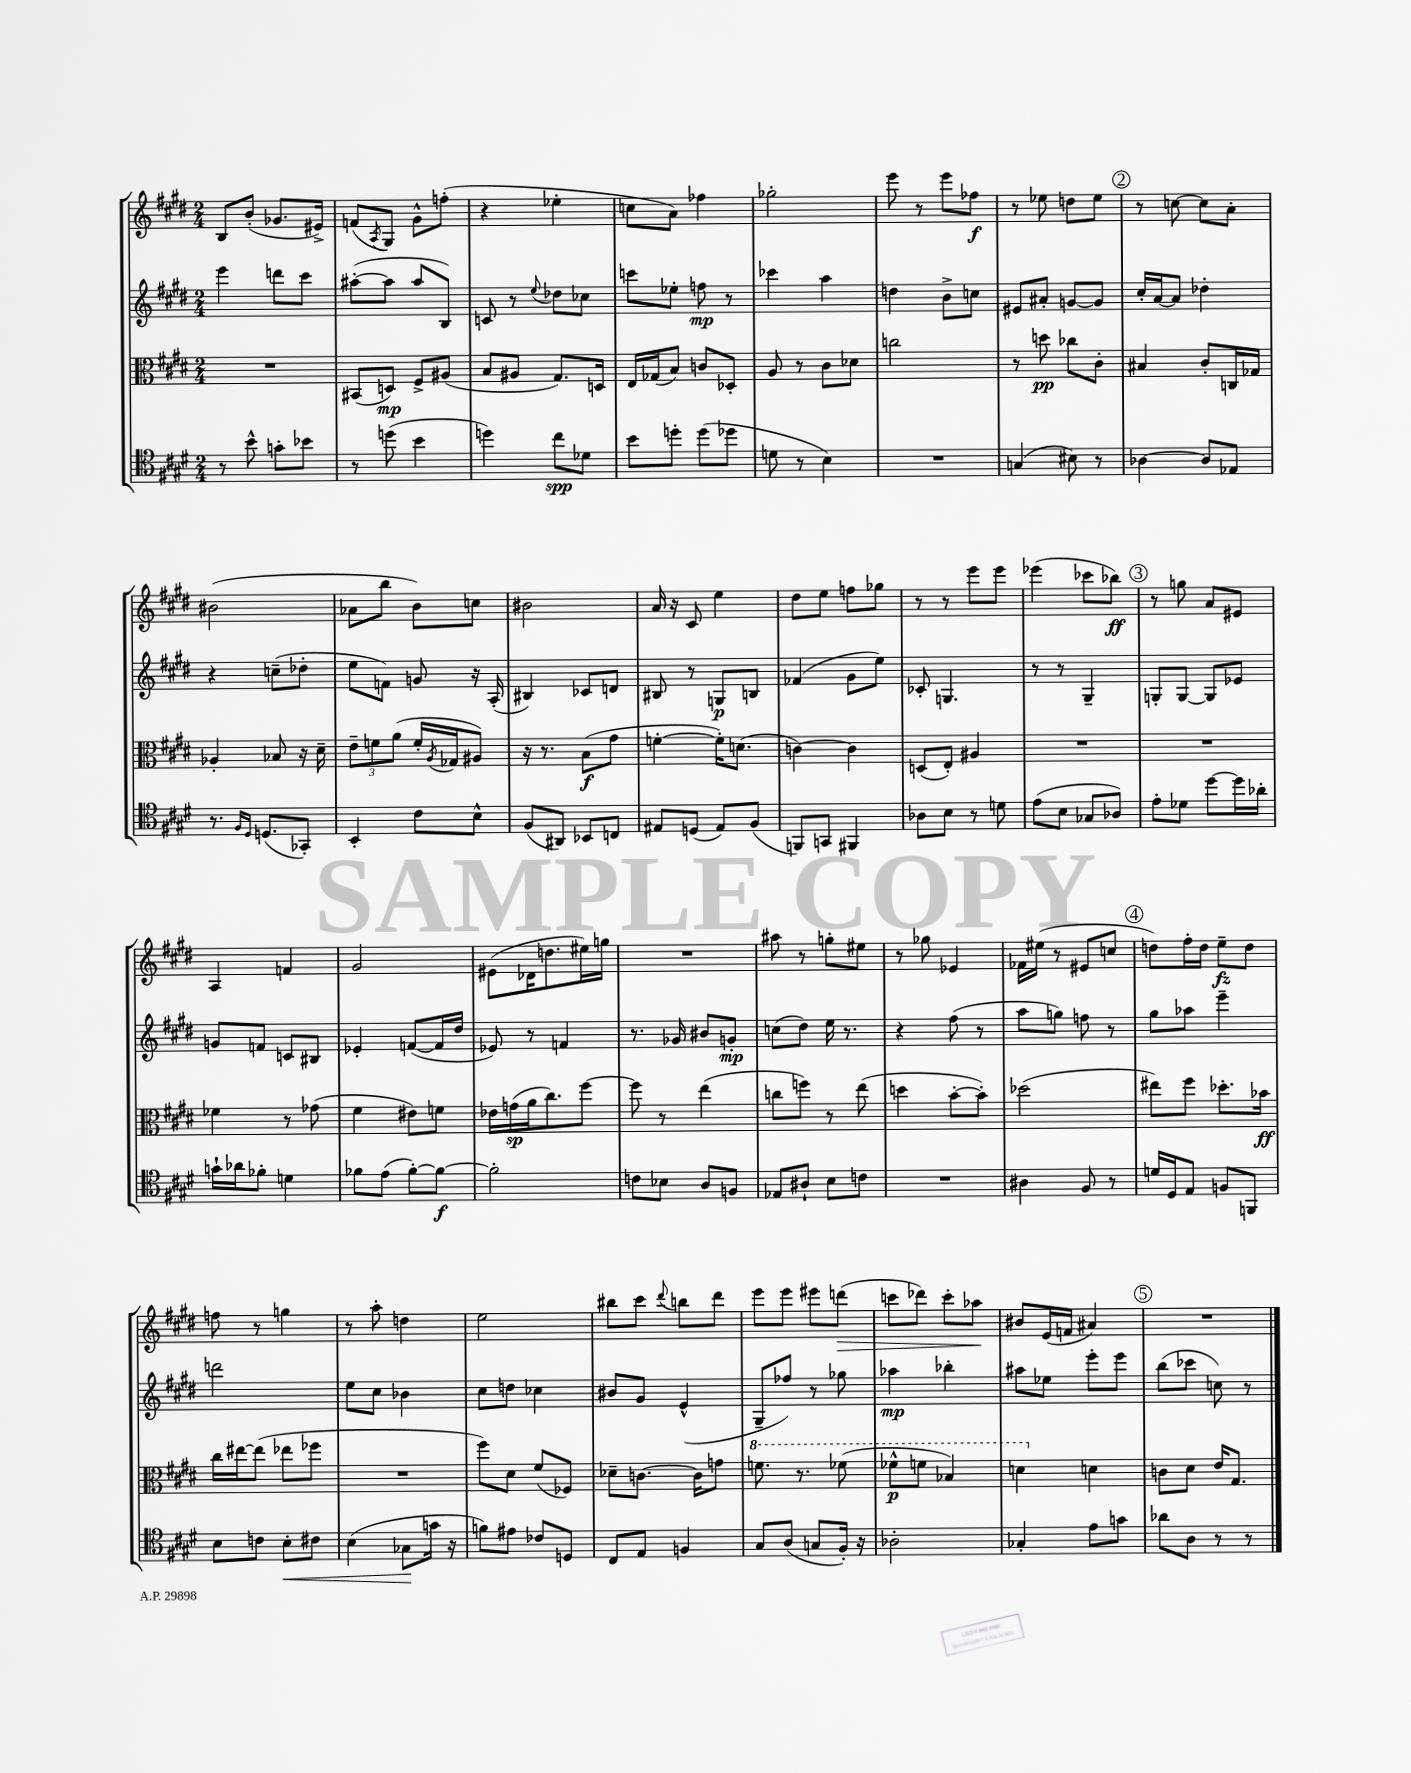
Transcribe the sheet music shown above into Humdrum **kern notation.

**kern	**kern	**kern	**kern
*staff4	*staff3	*staff2	*staff1
*clefC4	*clefC3	*clefG2	*clefG2
*k[f#c#g#d#]	*k[f#c#g#d#]	*k[f#c#g#d#]	*k[f#c#g#d#]
*M2/4	*M2/4	*M2/4	*M2/4
8r	2r	4eee	8B
8b^^	.	.	(8b'
8g'	.	8ddd	8.g-
8b-	.	8ccc#	.
.	.	.	16e#^)
=	=	=	=
8r	(8BB#	([8aa#'	(8f
.	.	.	8qA
(8dd	8D)	8aa#]	8G#)
4b	8F#^	8aa#	8g#^^
.	(8A#	8B)	(8ff'
=	=	=	=
4dd)	8B	8c	4r
.	8A#	8r	.
.	.	8qqee	.
8cc#	8.G#)	8dd-	4ee-'
8d-	.	8cc-	.
.	16D	.	.
=	=	=	=
8b	16E	8ccc	8cc
.	(16G-	.	.
8dd'	8B)	8ee-'	8a)
(8dd	8c	8ff	4ff-
8dd-	8D-'	8r	.
=	=	=	=
8d	8A	4ccc-	2gg-'
8r	8r	.	.
4B)	8c#	4aa	.
.	8d-	.	.
=	=	=	=
2r	2cc	4dd	8eee
.	.	.	8r
.	.	8b^	8eee
.	.	8cc	8ff-
=	=	=	=
(4G	8r	8e#	8r
.	8dd	8a#'	8ee-
8B#)	8cc-	[8g	8dd
8r	8c#'	8g]	8ee-
=	=	=	=
[4A-	4B#	16cc#'	8r
.	.	[16a	.
.	.	8a]	[8cc
8A-]	8c#'	4dd-'	8cc]
8E-	16C	.	8a'
.	16G-	.	.
=	=	=	=
8.r	4A-'	4r	(2b#
16qqF#	.	.	.
16qqD#	.	.	.
(8.D	.	.	.
.	8B-	(8cc~	.
8GG-')	16r	8dd-'	.
.	16d#~	.	.
=	=	=	=
4BB'	12e~	8ee	8a-
.	12f	.	.
.	.	8f)	8bb
.	(12a	.	.
8c#	16f'	8g	8b)
.	8qA	.	.
.	16G-	.	.
8B^^	8A#)	16r	8cc
.	.	(16A'	.
=	=	=	=
(8F#	16r	4B#)	2b#
.	8.r	.	.
8AA#)	.	.	.
8BB-	(8B	8c-	.
8C	8g#	8d	.
=	=	=	=
8E#	[4f'	8B#	16a
.	.	.	16r
(8D	.	8r	8c#
8E#)	16f'])	8G	4ee
.	(8.d	.	.
(8F#	.	8B	.
=	=	=	=
8FF)	[4c)	(4f-	8dd#
8GG	.	.	8ee
4FF#	4c]	8g#	8ff
.	.	8ee)	8gg-
=	=	=	=
8A-	(8D	8c-'	8r
8B	8E')	4.G	8r
8r	4A#	.	8eee
8d	.	.	8eee
=	=	=	=
(8e	2r	8r	(4eee-
8B	.	8r	.
8G-	.	4G#~	8ccc-
8A-)	.	.	8bb-)
=	=	=	=
8e'	2r	8G'	8r
8d-	.	[8G	8gg
[8dd#	.	8G]	8a
16dd#]	.	8e-	8e#
16a-'	.	.	.
=	=	=	=
16g`	4f-	8g	4A
16a-	.	.	.
8f-'	.	8f	.
4d	8r	8c	4f
.	(8g-	8B#	.
=	=	=	=
8f-	4f#	4e-'	2g#
(8e	.	.	.
[8f-')	8e#)	([8f	.
8f-_	8f	16f]	.
.	.	16dd#	.
=	=	=	=
2f-']	16e-	8e-)	(8e#
.	(16g	.	.
.	16a	8r	16d-
.	8.cc#)	.	8.dd
.	.	4f	.
.	[8ff#	.	16ee#)
.	.	.	16gg
=	=	=	=
8c	8ff#]	8.r	2r
8B-	8r	.	.
.	.	16g-	.
8A	(4ee	8b#	.
8F	.	8g'	.
=	=	=	=
8E-	8cc	(8cc	8aa#
8A#`	8ff)	8dd#)	8r
8B	8r	16ee	8gg'
.	.	8.r	.
8c	(8ee	.	8ee#
=	=	=	=
2r	4dd	4r	8r
.	.	.	8gg-
.	[8b'	(8ff#	4e-
.	8b'])	8r	.
=	=	=	=
4A#	(2dd-	8aa	16f-
.	.	.	(16ee#
.	.	8gg)	8r
8F#	.	8ff	8e#
8r	.	8r	8cc
=	=	=	=
16d	8ee#)	8gg#	8dd)
16D#	.	.	.
8E	8ff#	8aa-	16ff#'
.	.	.	16dd
8F	8.dd-'	4eee~	8ee~
8FF	.	.	8dd
.	16b-	.	.
=	=	=	=
8B	16cc#	2ddd	8ff
.	[16ee#	.	.
8c	(8ee#]	.	8r
8B'	8ee-	.	4gg
8c#	8ff-	.	.
=	=	=	=
(4B	2r	8ee	8r
.	.	8cc#	8aa'
8G-	.	4b-	4dd
16g	.	.	.
16r	.	.	.
=	=	=	=
8f)	8ff#)	8cc#	2ee
8e#	8d#	8dd	.
8c-	(8f#	4cc-	.
8D	8F-)	.	.
=	=	=	=
8C#	8d-~	8b#	8bb#
8E	[8.c	8g#	8ccc#
.	.	.	8qqddd#
4F	.	(4e^^	8bb
.	16c]	.	.
.	8g	.	8ddd#
=	=	=	=
8G#	8.ff	8G#~	8eee
(8A	.	8ff-)	8eee
.	8.r	.	.
8G	.	8r	8eee#
16F#')	(8ff-	8gg-	(8ddd
16r	.	.	.
=	=	=	=
2A-'	8ff-^^	4aa-	8ccc
.	8ff	.	8ddd-)
.	4b-)	4bb-'	8ccc'
.	.	.	8aa-
=	=	=	=
4G-'	4dd	8aa#	8b#
.	.	8ee-	(16e
.	.	.	16f
8e	4d	8eee'	4a#)
8g	.	8eee	.
=	=	=	=
8a-	8c	(8bb	2r
8A	8d#	8ccc-	.
8r	16e	8cc)	.
.	8.G#	.	.
8r	.	8r	.
==	==	==	==
*-	*-	*-	*-
